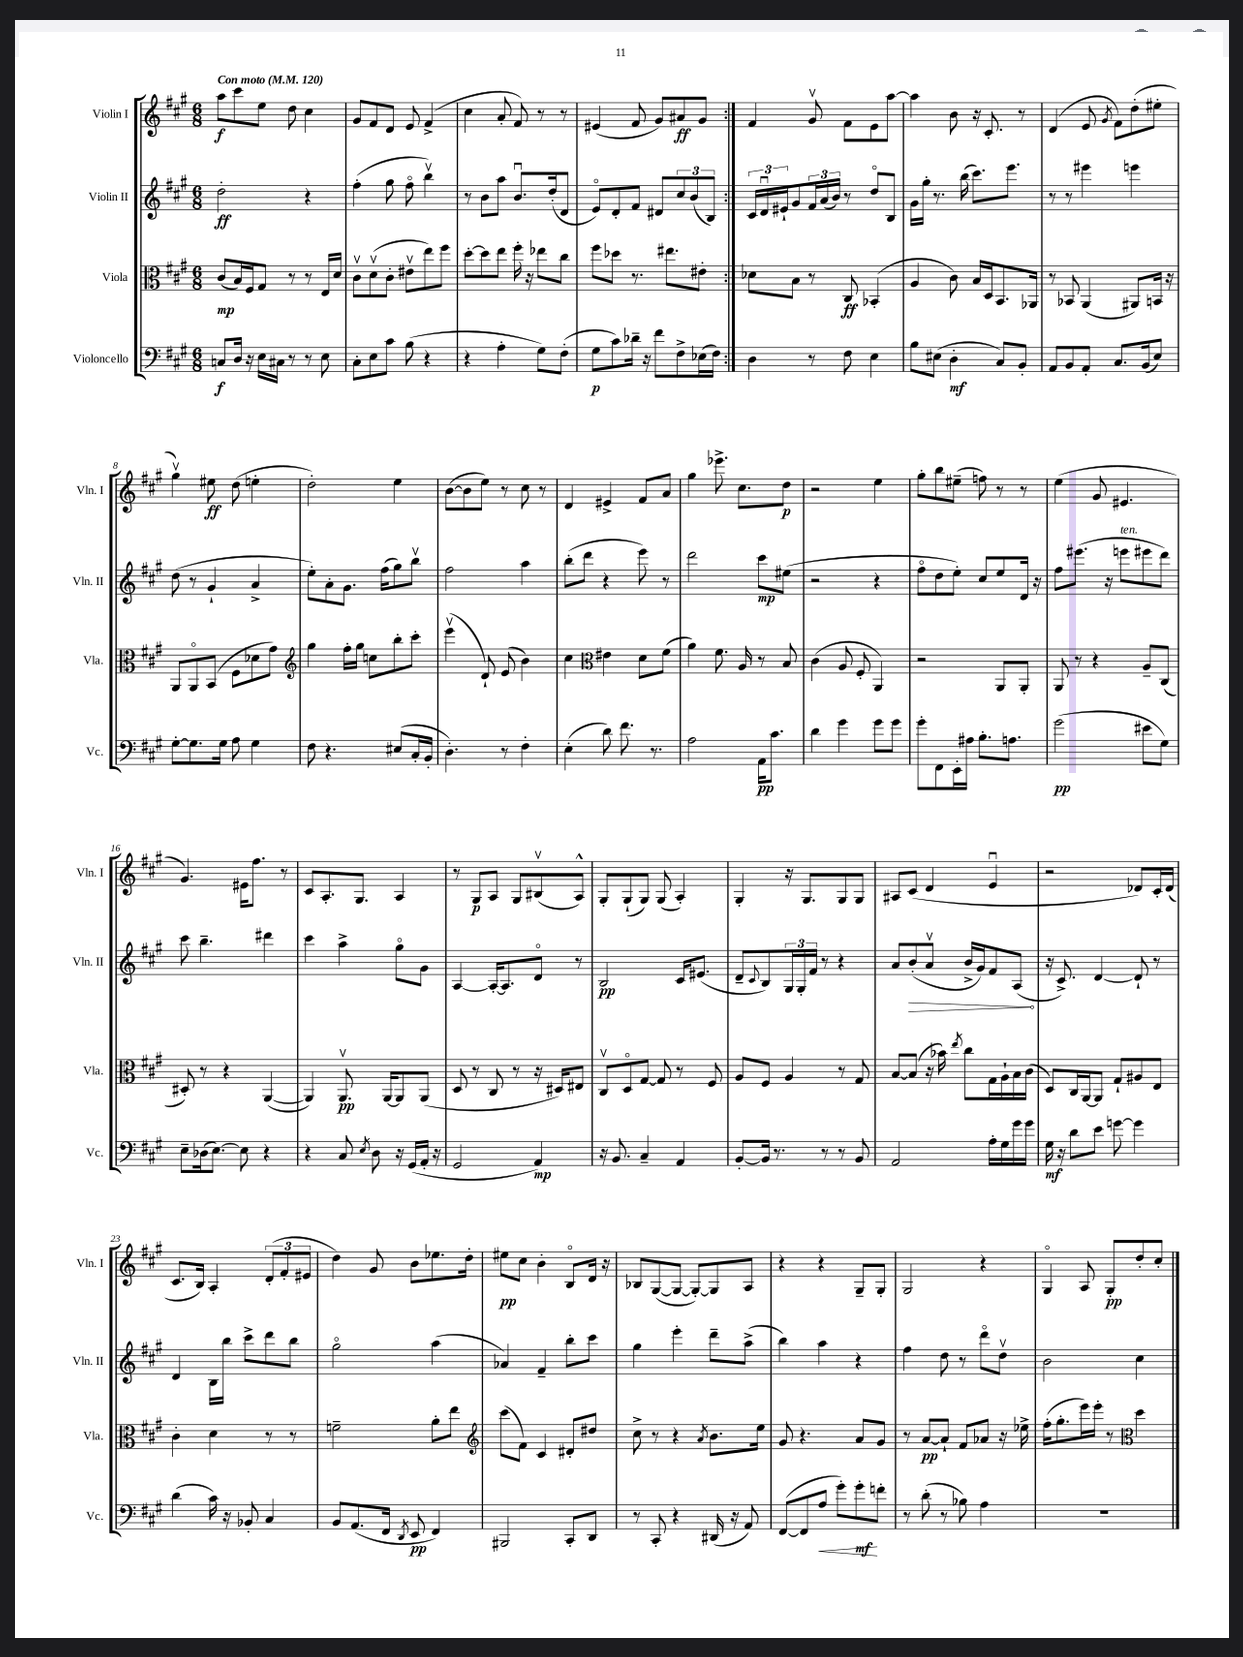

**kern	**dynam	**kern	**dynam	**kern	**dynam	**kern	**dynam
*part4	*part4	*part3	*part3	*part2	*part2	*part1	*part1
*staff4	*staff4	*staff3	*staff3	*staff2	*staff2	*staff1	*staff1
*I"Violoncello	*	*I"Viola	*	*I"Violin II	*	*I"Violin I	*
*I'Vc.	*	*I'Vla.	*	*I'Vln. II	*	*I'Vln. I	*
*clefF4	*	*clefC3	*	*clefG2	*	*clefG2	*
*k[f#c#g#]	*	*k[f#c#g#]	*	*k[f#c#g#]	*	*k[f#c#g#]	*
*M6/8	*	*M6/8	*	*M6/8	*	*M6/8	*
*MM120	*	*MM120	*	*MM120	*	*MM120	*
=1	=1	=1	=1	=1	=1	=1	=1
!	!	!	!	!	!	!LO:TX:a:B:t=Con moto	!
8Cn/L	f	(8c#/L	mp	2dd'\	ff	8aa\L	f
16D/Jk	.	16B/L)	.	.	.	8ccc#\	.
16r	.	16F#/J	.	.	.	.	.
16E\LL	.	8G#/J	.	.	.	8ee\J	.
16C#X\JJ	.	.	.	.	.	.	.
8r	.	8r	.	.	.	8dd\	.
8r	.	8r	.	4r	.	4cc#\	.
8E\	.	16E/LL	.	.	.	.	.
.	.	16d/JJ	.	.	.	.	.
=2	=2	=2	=2	=2	=2	=2	=2
8C#'\L	.	8c#v\L	.	(4ff#'\	.	8g#/L	.
8E\	.	(8dv\	.	.	.	8f#/	.
8c#\J	.	8c#'\J	.	8gg#\	.	8d/J	.
(8B\	.	8e#Xv\L	.	8ff#\	.	8e/	.
4r	.	8ee\)	.	4bbv\)	.	(4f#^/	.
.	.	8ff#\J	.	.	.	.	.
=3	=3	=3	=3	=3	=3	=3	=3
4r	.	[8dd'\L	.	8r	.	4cc#\	.
.	.	8dd\]	.	8b\L	.	.	.
4A'\	.	8ee\J	.	8aa\J	.	8a'/	.
.	.	16ff#'\	.	8.bu/L	.	8f#/)	.
.	.	16r	.	.	.	.	.
8G#\L)	.	8ee-X\L	.	.	.	8r	.
.	.	.	.	(16dd'/k	.	.	.
(8F#'\J	.	8cc#\J	.	8d/J	.	8r	.
=4	=4	=4	=4	=4	=4	=4	=4
8G#\L	p	8ff#\L	.	8e/L)	.	(4e#X/	.
8c#\)	.	8dd-X\J	.	8d'/	.	.	.
16d-X~\Jk	.	8.r	.	8f#/J	.	8f#/	.
16r	.	.	.	.	.	.	.
8f#\L	.	.	.	8d#X/L	.	8g#/L)	.
.	.	8.ee#X\L	.	.	.	.	.
8F#^\	.	.	.	12cc#/	.	8a#X/	ff
.	.	.	.	(12b/	.	.	.
(16E-X\L	.	8e#X'\J	.	.	.	8g#/J	.
.	.	.	.	12B/J)	.	.	.
16F#\JJ)	.	.	.	.	.	.	.
=5:|!	=5:|!	=5:|!	=5:|!	=5:|!	=5:|!	=5:|!	=5:|!
4D\	.	8d-X\L	.	24c#/LL	.	4f#/	.
.	.	.	.	24du/	.	.	.
.	.	.	.	24e#X`/J	.	.	.
.	.	8B\J	.	8g#/	.	.	.
8r	.	8r	.	24f#/L	.	8g#v/	.
.	.	.	.	(24a/	.	.	.
.	.	.	.	24b/JJ)	.	.	.
8F#\	.	8C#/	ff	8r	.	8f#\L	.
4E\	.	(4BB-X'/	.	8dd/L	.	8e\	.
.	.	.	.	8B/J	.	[8aa\J	.
=6	=6	=6	=6	=6	=6	=6	=6
8B\L	.	4A/	.	16g#\LL	.	4aa\]	.
.	.	.	.	16gg#'\JJ	.	.	.
(8E#X\J	.	.	.	8.r	.	.	.
4D'\	mf	8c#\)	.	.	.	8b\	.
.	.	.	.	(16bb\	.	.	.
.	.	16B/LL	.	8.ccc#\L)	.	16r	.
.	.	16D/J	.	.	.	8.c#'/	.
8C#/L)	.	8.BB/	.	.	.	.	.
.	.	.	.	8.eee\J	.	.	.
8BB'/J	.	.	.	.	.	8r	.
.	.	16AA-X/Jk	.	.	.	.	.
=7	=7	=7	=7	=7	=7	=7	=7
8AA/L	.	8r	.	8r	.	(4d/	.
8BB/	.	8BB-X/	.	8r	.	.	.
8AA'/J	.	(4AA/	.	4eee#X\	.	8e/	.
.	.	.	.	.	.	8qg#/	.
8.C#/L	.	.	.	.	.	8f#\L)	.
.	.	8AA#X/L)	.	4eeen\	.	(8dd'\	.
(16BB/k	.	.	.	.	.	.	.
8E/J)	.	16BBn/Jk	.	.	.	8ee#X'\J	.
.	.	16r	.	.	.	.	.
!!LO:LB:g=z
=8	=8	=8	=8	=8	=8	=8	=8
[8G#'\L	.	8AA/L	.	(8dd\	.	4gg#v\)	.
8.G#\]	.	8AA/	.	8r	.	.	.
.	.	(8BB/J	.	4g#`/	.	8ee#X\	ff
16G#\Jk	.	.	.	.	.	.	.
8A\	.	8F#\L	.	.	.	(8dd\	.
4G#\	.	8d-X\	.	4a^/	.	4een'\	.
.	.	8g#\J)	.	.	.	.	.
=9	=9	=9	=9	=9	=9	=9	=9
*	*	*clefG2	*	*	*	*	*
8F#\	.	4gg#\	.	8ee'\L)	.	2dd'\)	.
4.r	.	.	.	8a'\	.	.	.
.	.	16ff#'\LL	.	8.g#\J	.	.	.
.	.	16gg#\JJ	.	.	.	.	.
.	.	8ccn\L	.	.	.	.	.
.	.	.	.	(16ff#\KL	.	.	.
(8E#X/L	.	8bb'\	.	8gg#\)	.	4ee\	.
16C#'/L	.	8ccc#'\J	.	8bbv\J	.	.	.
16BB'/JJ	.	.	.	.	.	.	.
=10	=10	=10	=10	=10	=10	=10	=10
4.D'\)	.	(4eeev\	.	2ff#\	.	([8b\L	.
.	.	.	.	.	.	8b\]	.
.	.	8d`/)	.	.	.	8ee\J)	.
8r	.	(8e/	.	.	.	8r	.
4F#'\	.	4b\)	.	4aa\	.	8cc#\	.
.	.	.	.	.	.	8r	.
=11	=11	=11	=11	=11	=11	=11	=11
(4E'\	.	4cc#\	.	(8bb'\L	.	4d/	.
.	.	.	.	8ddd\J	.	.	.
*	*	*clefC3	*	*	*	*	*
8d\)	.	4e#X\	.	4r	.	4e#X^/	.
8.f#\	.	.	.	.	.	.	.
.	.	8d\L	.	8eee\)	.	8f#/L	.
8.r	.	.	.	.	.	.	.
.	.	(8f#\J	.	8r	.	8a/J	.
=12	=12	=12	=12	=12	=12	=12	=12
2A\	.	4a\)	.	2ddd\	.	4gg#\	.
.	.	8.f#\	.	.	.	8.eee-X^\	.
.	.	16A/	.	.	.	8.cc#\L	.
16AA\KL	pp	8r	.	8ccc#\L	mp	.	.
8.c#\J	.	.	.	.	.	.	.
.	.	8B/	.	(8ee#X\J	.	8dd\J	p
=13	=13	=13	=13	=13	=13	=13	=13
4d\	.	(4c#\	.	2r	.	2r	.
4g#\	.	8A/	.	.	.	.	.
.	.	8F#'/	.	.	.	.	.
8g#\L	.	4AA/)	.	4r	.	4ee\	.
8g#\J	.	.	.	.	.	.	.
=14	=14	=14	=14	=14	=14	=14	=14
8g#'\L	.	2r	.	8ff#\L	.	8gg#'\L	.
8FF#\	.	.	.	8dd\	.	8bb\	.
16EE'\L	.	.	.	8ee'\J)	.	(8ee#X~\J	.
16A#X\JJ	.	.	.	.	.	.	.
8.B'\L	.	.	.	8cc#/L	.	8ffn\)	.
.	.	8AA/L	.	8ee/	.	8r	.
8.An\J	.	.	.	.	.	.	.
.	.	8AA'/J	.	16d/Jk	.	8r	.
.	.	.	.	16r	.	.	.
=15	=15	=15	=15	=15	=15	=15	=15
(2g#\	pp	8AA/	.	8ff#\L	.	(4ee\	.
.	.	8r	.	(8.eee#X\J	.	.	.
.	.	4r	.	.	.	8g#/	.
.	.	.	.	16r	.	.	.
!	!	!	!	!LO:TX:a:i:t=ten.	!	!	!
.	.	.	.	8eeen\L	.	4.e#X/	.
8e#X\L	.	8A~/L	.	8eee#X\	.	.	.
8G#\J)	.	(8C#/J	.	8ddd\J)	.	.	.
!!LO:LB:g=z
=16	=16	=16	=16	=16	=16	=16	=16
8E~\L	.	8D#X'/)	.	8ccc#\	.	4.g#/)	.
(16D-X\k	.	8r	.	4.bb~\	.	.	.
[8.E\J)	.	.	.	.	.	.	.
.	.	4r	.	.	.	.	.
8E\]	.	.	.	.	.	16e#X\KL	.
.	.	.	.	.	.	8.ff#\J	.
4r	.	([4AA/	.	4ddd#X\	.	.	.
.	.	.	.	.	.	8r	.
=17	=17	=17	=17	=17	=17	=17	=17
4r	.	4AA/])	.	4ccc#\	.	8c#/L	.
.	.	.	.	.	.	8.A'/	.
8C#/	.	8.AAv/	pp	4aa^\	.	.	.
.	.	.	.	.	.	8.G#/J	.
8qE/	.	.	.	.	.	.	.
8D\	.	.	.	.	.	.	.
.	.	[16AA/KL	.	.	.	.	.
16r	.	8AA/]	.	8gg#\L	.	4A/	.
(16GG#/LL	.	.	.	.	.	.	.
16AA'/JJ	.	(8AA/J	.	8g#\J	.	.	.
16r	.	.	.	.	.	.	.
=18	=18	=18	=18	=18	=18	=18	=18
2GG#/	.	8D/	.	[4A/	.	8r	.
.	.	8r	.	.	.	8G#/L	p
.	.	8C#/	.	16A'/KL_	.	8A/J	.
.	.	.	.	8.A/]	.	.	.
.	.	8r	.	.	.	8G#/L	.
4AA/)	mp	16r	.	8d/J	.	(8B#Xv/	.
.	.	16D#X/KL)	.	.	.	.	.
.	.	8E#X/J	.	8r	.	8A^^/J)	.
=19	=19	=19	=19	=19	=19	=19	=19
16r	.	8C#v/L	.	2B/	pp	8G#'/L	.
8.BB/	.	.	.	.	.	.	.
.	.	8D/	.	.	.	(8G#`/	.
4C#~/	.	[8G#/J	.	.	.	8G#/J)	.
.	.	8G#/]	.	.	.	(8G#/	.
4AA/	.	8r	.	16c#/KL	.	4A'/)	.
.	.	.	.	(8.e#X/J	.	.	.
.	.	8F#/	.	.	.	.	.
=20	=20	=20	=20	=20	=20	=20	=20
[8BB'/L	.	8A/L	.	8d~/L	.	4G#'/	.
.	.	.	.	8qqc#/	.	.	.
16BB/Jk]	.	8F#/J	.	8B/)	.	.	.
8.r	.	.	.	.	.	.	.
.	.	4A/	.	24G#/L	.	16r	.
.	.	.	.	24G#'/	.	.	.
.	.	.	.	.	.	8.G#/L	.
.	.	.	.	24f#/JJ	.	.	.
8r	.	.	.	8r	.	.	.
8r	.	8r	.	4r	.	8G#/	.
8BB/	.	8G#/	.	.	.	8G#/J	.
=21	=21	=21	=21	=21	=21	=21	=21
2AA/	.	[8B/L	.	8a/L	.	8A#X/L	.
!	!	!	!	!	!LO:HP:b	!	!
.	.	(8B/J]	.	(8b'/	>	(8c#/J	.
.	.	16r	.	8av/J	.	4d/	.
.	.	16b-X\)	.	.	.	.	.
.	.	8qee/	.	.	.	.	.
.	.	8cc#\L	.	16b^/LL	.	.	.
.	.	.	.	16g#/J)	.	.	.
16A'\LL	.	16G#\L	.	8f#/	.	4eu/	.
16G#\	.	16A`\	.	.	.	.	.
16g#\	.	16B\	.	(8A/J	.	.	.
16g#\JJ	.	(16c#\JJ	.	.	.	.	.
.	.	.	.	.	]	.	.
=22	=22	=22	=22	=22	=22	=22	=22
16G#\	mf	8D/L)	.	16r	.	2r	.
16r	.	.	.	8.c#^/)	.	.	.
8d\L	.	16C#/L	.	.	.	.	.
.	.	[16AA/J	.	.	.	.	.
8e\J	.	8AA/J]	.	[4d/	.	.	.
[8gn\	.	8G#`/L	.	.	.	.	.
4g\]	.	8A#X/	.	8d`/]	.	8d-X/L)	.
.	.	8E/J	.	8r	.	16c#'/L	.
.	.	.	.	.	.	(16d-/JJ	.
!!LO:LB:g=z
=23	=23	=23	=23	=23	=23	=23	=23
(4d\	.	4c#'\	.	4d/	.	8.c#/L	.
.	.	.	.	.	.	16B/Jk)	.
16c#\)	.	4d\	.	16B\LL	.	4A'/	.
16r	.	.	.	16bb\JJ	.	.	.
8BB-X'/	.	.	.	8ccc#^\L	.	.	.
4C#/	.	8r	.	8ddd\	.	(12d'/L	.
.	.	.	.	.	.	12f#'/	.
.	.	8r	.	8bb\J	.	.	.
.	.	.	.	.	.	12e#X/J	.
=24	=24	=24	=24	=24	=24	=24	=24
8BB/L	.	2fn~\	.	2gg#\	.	4dd\)	.
(8.AA/	.	.	.	.	.	.	.
.	.	.	.	.	.	8g#/	.
16FF#/Jk	.	.	.	.	.	.	.
8qDD/	.	.	.	.	.	.	.
8EE/	pp	.	.	.	.	8b\L	.
4FF#/)	.	8a'\L	.	(4aa\	.	8.ee-X\	.
.	.	8ee\J	.	.	.	.	.
.	.	.	.	.	.	16dd'\Jk	.
=25	=25	=25	=25	=25	=25	=25	=25
*	*	*clefG2	*	*	*	*	*
2BBB#X/	.	(8ccc#\L	.	4a-X/)	.	8ee#X\L	pp
.	.	8f#\J)	.	.	.	8cc#\J	.
.	.	4c#/	.	4f#~/	.	4b'\	.
8CC#'/L	.	8d#X'/L	.	8bb'\L	.	8B/L	.
8DD/J	.	8dd#X/J	.	8ccc#\J	.	16d/Jk	.
.	.	.	.	.	.	16r	.
=26	=26	=26	=26	=26	=26	=26	=26
8r	.	8cc#^\	.	4gg#\	.	8B-X/L	.
8CC#'/	.	8r	.	.	.	([8G#/	.
4r	.	4r	.	4eee'\	.	8G#/J_	.
.	.	.	.	.	.	8G#'/L_)	.
.	.	8qa/	.	.	.	.	.
(16DD#X/	.	8.b\L	.	8ddd~\L	.	8G#/]	.
16r	.	.	.	.	.	.	.
8AA/)	.	.	.	(8aa^\J	.	8A/J	.
.	.	16ee\Jk	.	.	.	.	.
=27	=27	=27	=27	=27	=27	=27	=27
([8FF#/L	.	8g#/	.	4bb\)	.	4r	.
8FF#/]	.	4.r	.	.	.	.	.
!	!LO:HP:b	!	!	!	!	!	!
8A/J	<	.	.	4aa\	.	4r	.
8g#'\L)	.	.	.	.	.	.	.
8g#'\	mf	8a/L	.	4r	.	8G#~/L	.
8fn'\J	[	8g#/J	.	.	.	8G#'/J	.
=28	=28	=28	=28	=28	=28	=28	=28
8r	.	8r	.	4ff#\	.	2G#/	.
(8d'\	.	[8a/L	pp	.	.	.	.
8r	.	8a`/J]	.	8dd\	.	.	.
8B-X\)	.	8f#/L	.	8r	.	.	.
4A\	.	8a-X/J	.	8ddd\L	.	4r	.
.	.	16r	.	8ddv\J	.	.	.
.	.	16ee-X^\	.	.	.	.	.
=29	=29	=29	=29	=29	=29	=29	=29
2.r	.	(16ff#'\KL	.	2b\	.	4G#/	.
.	.	8.gg#'\	.	.	.	.	.
.	.	16eee\L)	.	.	.	8A/	.
.	.	16eee'\JJ	.	.	.	.	.
.	.	8r	.	.	.	8G#'/L	pp
*	*	*clefC3	*	*	*	*	*
.	.	4dd\	.	4cc#\	.	8dd'/	.
.	.	.	.	.	.	8cc#'/J	.
==	==	==	==	==	==	==	==
*-	*-	*-	*-	*-	*-	*-	*-
